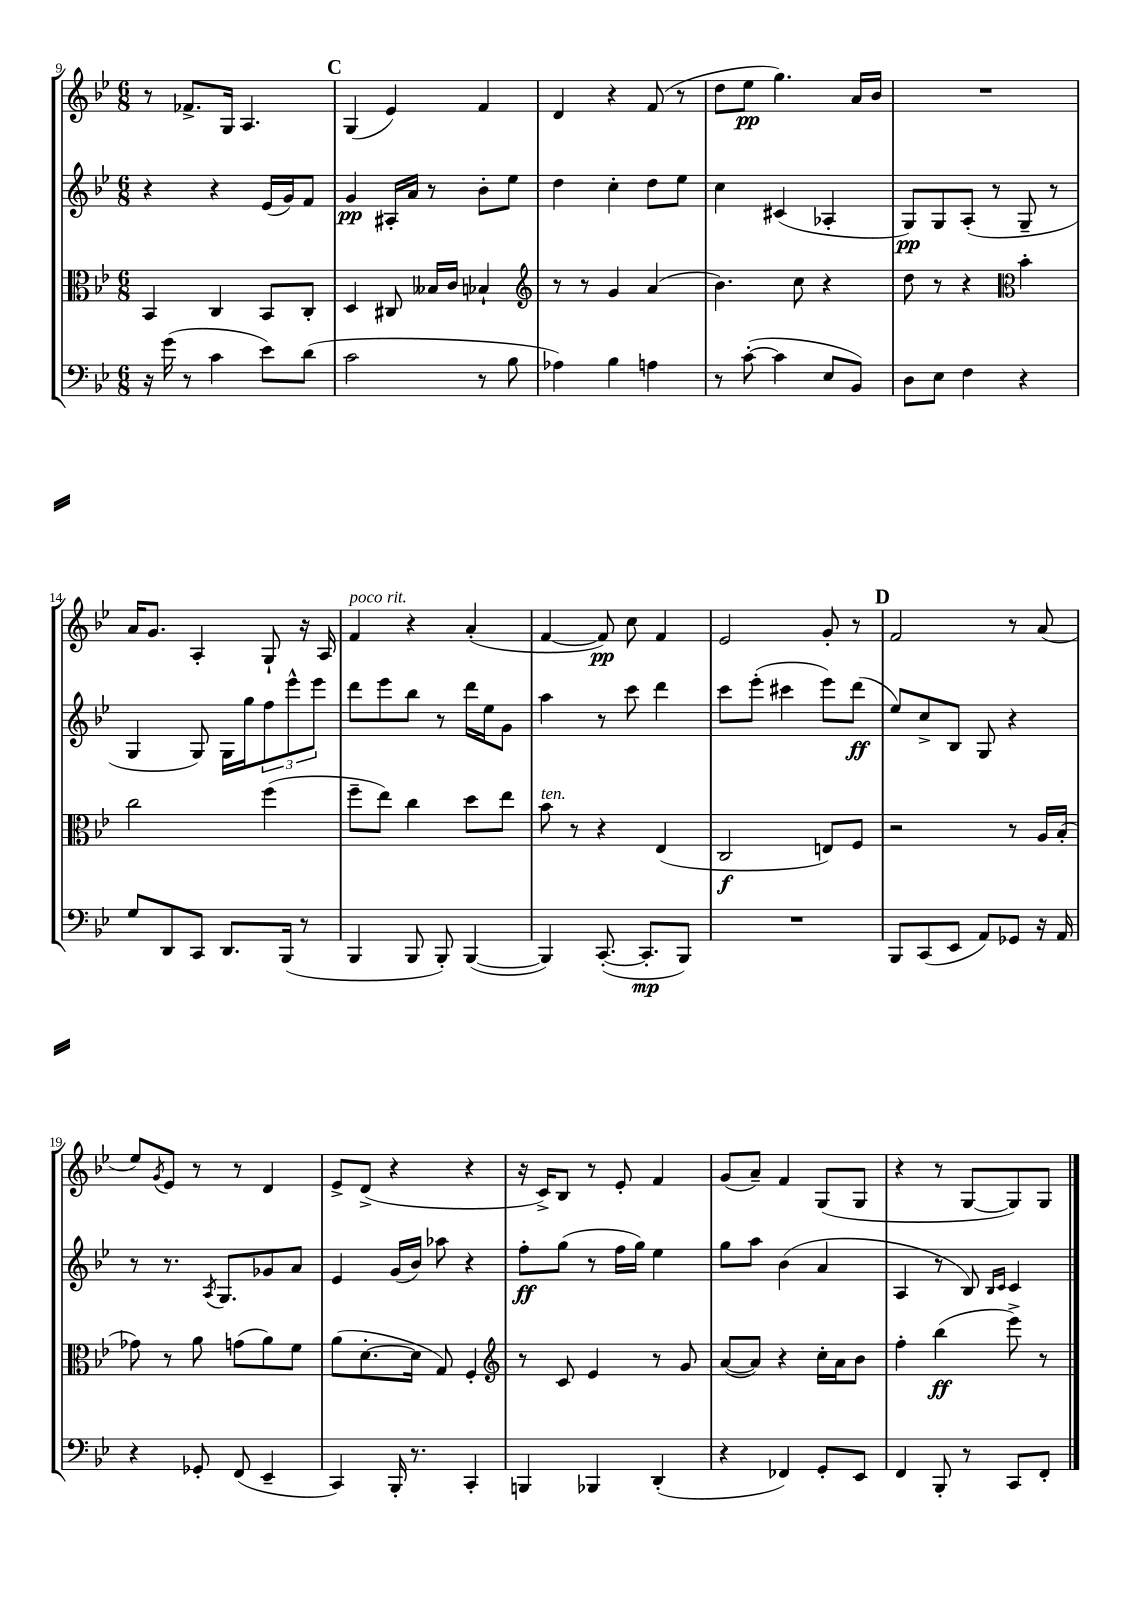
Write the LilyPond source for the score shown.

<<
\new StaffGroup <<
\new Staff = "s0" {
    \clef treble \key bes \major \numericTimeSignature \time 6/8
    r8 fes'8.-> g16 a4. |
    \mark \markup { \bold "C" } g4( ees'4) f'4 |
    d'4 r4 f'8( r8 |
    d''8 ees''8\pp g''4.) a'16 bes'16 |
    R2. |
    a'16 g'8. a4-. g8-! r16 a16 |
    f'4^\markup { \italic "poco rit." } r4 a'4-.( |
    f'4~ f'8\pp) c''8 f'4 |
    ees'2 g'8-. r8 |
    \mark \markup { \bold "D" } f'2 r8 a'8( |
    ees''8) \acciaccatura { g'8 } ees'8 r8 r8 d'4 |
    ees'8-> d'8->( r4 r4 |
    r16 c'16->) bes8 r8 ees'8-. f'4 |
    g'8( a'8--) f'4 g8( g8 |
    r4 r8 g8~ g8) g8 \bar "|." |
}
\new Staff = "s1" {
    \clef treble \key bes \major \numericTimeSignature \time 6/8
    r4 r4 ees'16( g'16) f'8 |
    \mark \markup { \bold "C" } g'4\pp ais16-. a'16 r8 bes'8-. ees''8 |
    d''4 c''4-. d''8 ees''8 |
    c''4 cis'4( aes4-. |
    g8\pp) g8 a8-.( r8 g8-- r8 |
    g4 g8) g16 g''16 \tuplet 3/2 { f''8 ees'''8-^ ees'''8 } |
    d'''8 ees'''8 bes''8 r8 d'''16 ees''16 g'8 |
    a''4 r8 c'''8 d'''4 |
    c'''8 ees'''8-.( cis'''4 ees'''8) d'''8\ff( |
    \mark \markup { \bold "D" } ees''8) c''8-> bes8 g8 r4 |
    r8 r8. \acciaccatura { a8 } g8. ges'8 a'8 |
    ees'4 g'16( bes'16) aes''8 r4 |
    f''8-.\ff g''8( r8 f''16 g''16) ees''4 |
    g''8 a''8 bes'4( a'4 |
    a4 r8 bes8) \grace { bes16 c'16 } c'4 \bar "|." |
}
\new Staff = "s2" {
    \clef alto \key bes \major \numericTimeSignature \time 6/8
    bes,4 c4 bes,8 c8-. |
    \mark \markup { \bold "C" } d4 cis8 beses16 c'16 bes4-! |
    \clef treble r8 r8 g'4 a'4( |
    bes'4.) c''8 r4 |
    d''8 r8 r4 \clef alto bes'4-. |
    c''2 f''4( |
    f''8-- ees''8) c''4 d''8 ees''8 |
    bes'8^\markup { \italic "ten." } r8 r4 ees4( |
    c2\f e8) f8 |
    \mark \markup { \bold "D" } r2 r8 a16 bes16-.( |
    ges'8) r8 a'8 g'8( a'8) f'8 |
    a'8( d'8.~-. d'16 g8) f4-. |
    \clef treble r8 c'8 ees'4 r8 g'8 |
    a'8~( a'8) r4 c''16-. a'16 bes'8 |
    f''4-. bes''4\ff( ees'''8->) r8 \bar "|." |
}
\new Staff = "s3" {
    \clef bass \key bes \major \numericTimeSignature \time 6/8
    r16 g'16( r8 c'4 ees'8) d'8( |
    \mark \markup { \bold "C" } c'2 r8 bes8 |
    aes4) bes4 a4 |
    r8 c'8~-.( c'4 ees8 bes,8) |
    d8 ees8 f4 r4 |
    g8 d,8 c,8 d,8. bes,,16( r8 |
    bes,,4 bes,,8 bes,,8-.) bes,,4~( |
    bes,,4) c,8.~-.( c,8.-.\mp bes,,8) |
    R2. |
    \mark \markup { \bold "D" } bes,,8 c,8( ees,8 a,8) ges,8 r16 a,16 |
    r4 ges,8-. f,8( ees,4-- |
    c,4) bes,,16-. r8. c,4-. |
    b,,4 bes,,4 d,4-.( |
    r4 fes,4) g,8-. ees,8 |
    f,4 bes,,8-. r8 c,8 f,8-. \bar "|." |
}
>>
>>
\layout { \context { \Score currentBarNumber = #9 } }
